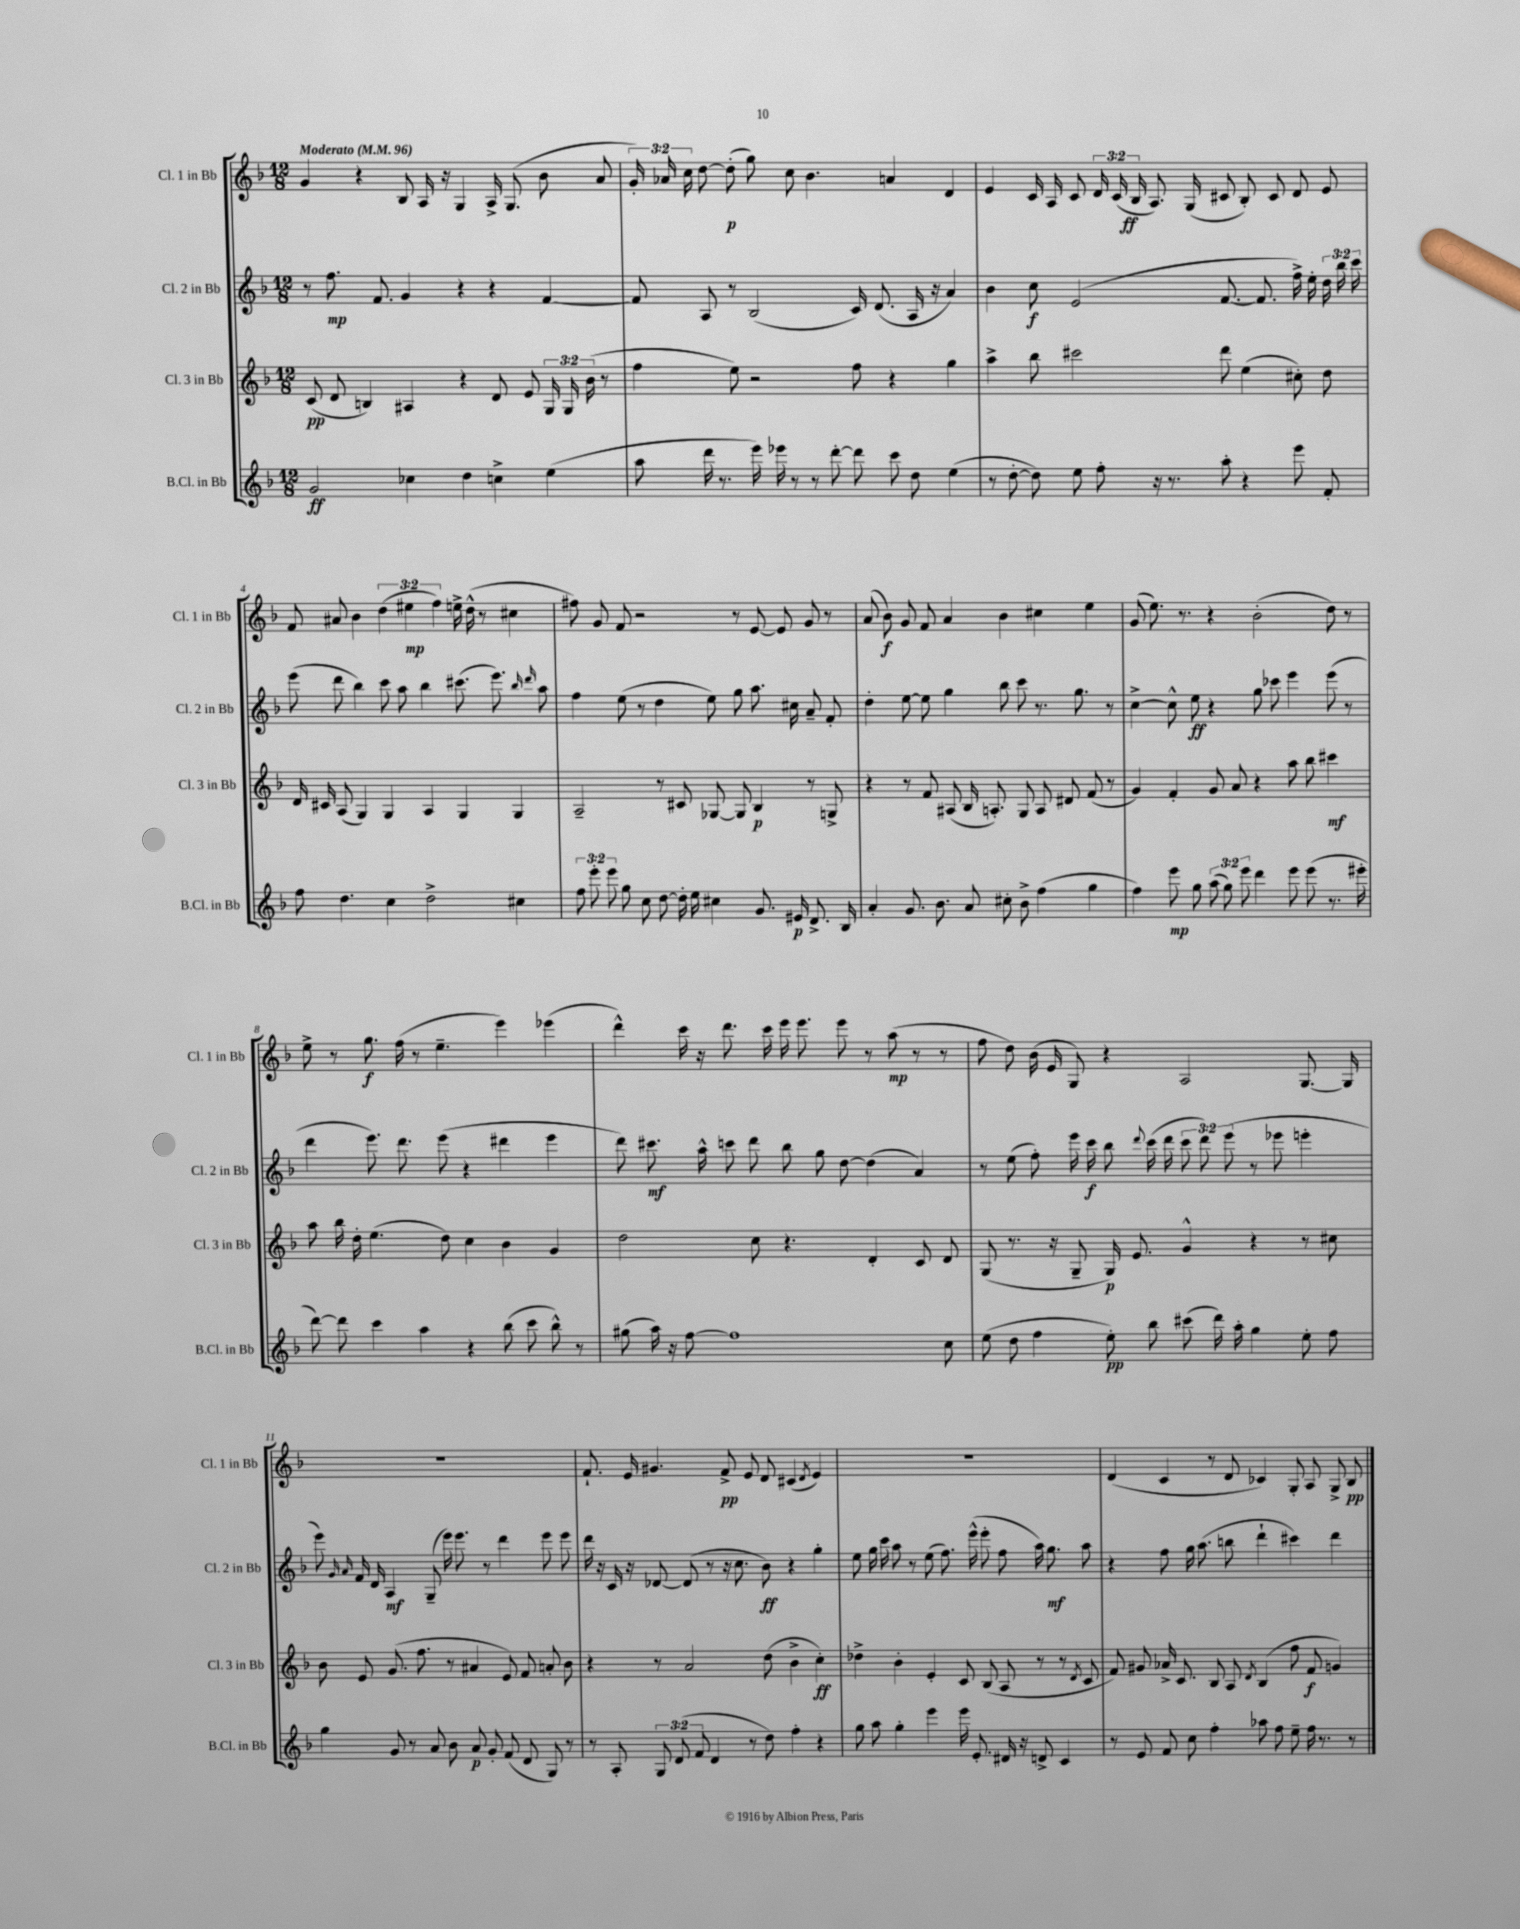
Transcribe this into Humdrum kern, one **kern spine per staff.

**kern	**dynam	**kern	**dynam	**kern	**dynam	**kern	**dynam
*part4	*part4	*part3	*part3	*part2	*part2	*part1	*part1
*staff4	*staff4	*staff3	*staff3	*staff2	*staff2	*staff1	*staff1
*I"B.Cl. in Bb	*	*I"Cl. 3 in Bb	*	*I"Cl. 2 in Bb	*	*I"Cl. 1 in Bb	*
*I'B.Cl. in Bb	*	*I'Cl. 3 in Bb	*	*I'Cl. 2 in Bb	*	*I'Cl. 1 in Bb	*
*clefG2	*	*clefG2	*	*clefG2	*	*clefG2	*
*k[b-]	*	*k[b-]	*	*k[b-]	*	*k[b-]	*
*M12/8	*	*M12/8	*	*M12/8	*	*M12/8	*
*MM96	*	*MM96	*	*MM96	*	*MM96	*
=1	=1	=1	=1	=1	=1	=1	=1
!	!	!	!	!	!	!LO:TX:a:B:t=Moderato	!
2g/	ff	(8c/	pp	8r	.	4g/	.
.	.	8d/	.	8.ff\	mp	.	.
.	.	4Bn/)	.	.	.	4r	.
.	.	.	.	8.f/	.	.	.
4cc-X\	.	4A#X/	.	4g/	.	8B-/	.
.	.	.	.	.	.	16A/	.
.	.	.	.	.	.	16r	.
4dd\	.	4r	.	4r	.	4G/	.
4ccn^\	.	8d/	.	4r	.	16A^/	.
.	.	.	.	.	.	(8.G/	.
.	.	8e/	.	.	.	.	.
(4ee\	.	24G/	.	[4f/	.	8b-\	.
.	.	24G/	.	.	.	.	.
.	.	(24b-\	.	.	.	.	.
.	.	8r	.	.	.	8a/	.
=2	=2	=2	=2	=2	=2	=2	=2
8aa\	.	4ff\	.	8f/]	.	24g'/)	.
.	.	.	.	.	.	24a-X/	.
.	.	.	.	.	.	24cc\	.
16ddd\	.	.	.	8A/	.	[8dd\	.
8.r	.	.	.	.	.	.	.
.	.	8ee\)	.	8r	.	(8dd'\]	p
16eee\)	.	2r	.	(2B-/	.	8gg\)	.
16eee-X\	.	.	.	.	.	.	.
8r	.	.	.	.	.	8cc\	.
8r	.	.	.	.	.	4.b-\	.
[8ddd'\	.	.	.	.	.	.	.
8ddd\]	.	8ff\	.	16c/)	.	.	.
.	.	.	.	(8.d/	.	.	.
8ccc\	.	4r	.	.	.	4an/	.
8dd\	.	.	.	16A/	.	.	.
.	.	.	.	16r	.	.	.
(4ee\	.	4gg\	.	4a/)	.	4d/	.
=3	=3	=3	=3	=3	=3	=3	=3
8r	.	4aa^\	.	4b-\	.	4e/	.
[8dd'\	.	.	.	.	.	.	.
8dd\])	.	8bb-\	.	8cc\	f	16c/	.
.	.	.	.	.	.	16A/	.
8ee\	.	2ccc#X\	.	(2e/	.	8c/	.
8ff'\	.	.	.	.	.	24d/	.
.	.	.	.	.	.	(24c/	.
.	.	.	.	.	.	24B-/	ff
16r	.	.	.	.	.	8.A/)	.
8.r	.	.	.	.	.	.	.
.	.	.	.	.	.	(16G/	.
8aa'\	.	8ddd\	.	[8.f/	.	8c#X/	.
4r	.	(4ee\	.	.	.	8B-'/)	.
.	.	.	.	8.f/]	.	.	.
.	.	.	.	.	.	8c#/	.
8eee\	.	8cc#X'\)	.	16ff^\)	.	8d/	.
.	.	.	.	16ee'\	.	.	.
8f'/	.	8dd\	.	24dd\	.	8e/	.
.	.	.	.	24bb-\	.	.	.
.	.	.	.	24ccc\	.	.	.
!!LO:LB:g=z
=4	=4	=4	=4	=4	=4	=4	=4
8ff\	.	16d/	.	(8eee\	.	8f/	.
.	.	16c#X/	.	.	.	.	.
4.dd\	.	(8A/	.	8ddd\	.	8a#X/	.
.	.	4G/)	.	4bb-\)	.	4b-\	.
4cc\	.	4G/	.	8ccc\	.	(6dd\	.
.	.	.	.	8aa\	.	.	.
.	.	.	.	.	.	6ee#X\	mp
2dd^\	.	4A/	.	4bb-\	.	.	.
.	.	.	.	.	.	6ff\)	.
.	.	4G/	.	(8.ccc#X\	.	16een^\	.
.	.	.	.	.	.	(16dd^^\	.
.	.	.	.	.	.	8r	.
.	.	.	.	8.eee\)	.	.	.
4cc#X\	.	4G/	.	.	.	4cc#X\	.
.	.	.	.	16qqbb-/	.	.	.
.	.	.	.	16qqddd/	.	.	.
.	.	.	.	8aa\	.	.	.
=5	=5	=5	=5	=5	=5	=5	=5
12ff\	.	2A~/	.	4ff\	.	8ff#X\)	.
12eee'\	.	.	.	.	.	.	.
.	.	.	.	.	.	8g/	.
12eee\	.	.	.	.	.	.	.
8gg\	.	.	.	(8ee\	.	8f/	.
8cc\	.	.	.	8r	.	2r	.
[8dd\	.	8r	.	4dd\	.	.	.
16dd'\]	.	8c#X/	.	.	.	.	.
16ee\	.	.	.	.	.	.	.
4cc#X\	.	[8G-X/	.	8ee\)	.	.	.
.	.	8G-/]	.	8gg\	.	8r	.
8.g/	.	4B-/	p	8.aa\	.	[8e/	.
.	.	.	.	.	.	8e/]	.
16e#X/	p	.	.	16cc#X\	.	.	.
8.d^/	.	8r	.	8a~/	.	8g/	.
.	.	8Gn^/	.	8f'/	.	8r	.
16B-/	.	.	.	.	.	.	.
=6	=6	=6	=6	=6	=6	=6	=6
4a'/	.	4r	.	4dd'\	.	(8a/	.
.	.	.	.	.	.	8b-\)	f
8.g/	.	8r	.	[8ee\	.	8g/	.
.	.	8f/	.	8ee\]	.	8f/	.
8.b-\	.	.	.	.	.	.	.
.	.	(8A#X/	.	4gg\	.	4a/	.
8a/	.	16B-/	.	.	.	.	.
.	.	8.An'/)	.	.	.	.	.
8cc#X'\	.	.	.	8bb-\	.	4b-\	.
8b-^\	.	8G/	.	8ccc\	.	.	.
(4ff\	.	8A/	.	8.r	.	4cc#X\	.
.	.	8d#X/	.	.	.	.	.
.	.	.	.	8.gg\	.	.	.
4gg\	.	(8f/	.	.	.	4ee\	.
.	.	8r	.	8r	.	.	.
=7	=7	=7	=7	=7	=7	=7	=7
4ff\)	.	4g/)	.	[4cc^\	.	(8g/	.
.	.	.	.	.	.	8.ee\)	.
8eee\	mp	4f'/	.	8cc^^\]	.	.	.
.	.	.	.	.	.	8.r	.
8gg\	.	.	.	8ee\	ff	.	.
(12aa\	.	8g/	.	4r	.	4r	.
12gg\)	.	.	.	.	.	.	.
.	.	8a/	.	.	.	.	.
12eee\	.	.	.	.	.	.	.
4ddd\	.	4r	.	8gg\	.	(2b-'\	.
.	.	.	.	8ccc-X\	.	.	.
8eee\	.	8aa\	.	4eee\	.	.	.
(8eee\	.	8bb-\	.	.	.	.	.
8.r	.	4ccc#X\	mf	(8eee\	.	8dd\)	.
.	.	.	.	8r	.	8r	.
16eee#X'\	.	.	.	.	.	.	.
!!LO:LB:g=z
=8	=8	=8	=8	=8	=8	=8	=8
[8ddd\)	.	8aa\	.	4ddd\	.	8ee^\	.
8ddd\]	.	16bb-\	.	.	.	8r	.
.	.	16dd'\	.	.	.	.	.
4ccc\	.	(4.ee\	.	8.eee\)	.	8.gg\	f
.	.	.	.	8.ddd\	.	(16ff\	.
4aa\	.	.	.	.	.	8r	.
.	.	8dd\)	.	(8eee\	.	4.ee~\	.
4r	.	4cc\	.	4r	.	.	.
(8bb-\	.	4b-\	.	4ddd#X\	.	4eee\)	.
8ccc\	.	.	.	.	.	.	.
8bb-^^\)	.	4g/	.	4eee\	.	(4eee-X\	.
8r	.	.	.	.	.	.	.
=9	=9	=9	=9	=9	=9	=9	=9
(8gg#X\	.	2dd\	.	8ddd\)	.	4ddd^^\)	.
16aa\)	.	.	.	8.ccc#X\	mf	.	.
16r	.	.	.	.	.	.	.
[8ff\	.	.	.	.	.	16ccc\	.
.	.	.	.	16aa^^\	.	16r	.
1ff]	.	.	.	8cccn\	.	8.ddd\	.
.	.	8cc\	.	8ddd\	.	.	.
.	.	.	.	.	.	16ccc\	.
.	.	4.r	.	8bb-\	.	16eee\	.
.	.	.	.	.	.	8.eee\	.
.	.	.	.	8gg\	.	.	.
.	.	.	.	[8dd\	.	8eee\	.
.	.	4d'/	.	(4dd\]	.	8r	.
.	.	.	.	.	.	(8aa\	mp
.	.	8c/	.	4a/)	.	8r	.
8cc\	.	8d/	.	.	.	8r	.
=10	=10	=10	=10	=10	=10	=10	=10
(8ee\	.	(8G/	.	8r	.	8ff\	.
8dd\	.	8.r	.	(8ee\	.	8dd\)	.
4ff\	.	.	.	8ff'\)	.	(16b-\	.
.	.	16r	.	.	.	16e/	.
.	.	8G~/	.	16eee\	.	8G/)	.
.	.	.	.	16ccc\	f	.	.
8ee'\)	pp	16G/)	p	8bb-\	.	4r	.
.	.	8.e/	.	.	.	.	.
.	.	.	.	8qqddd/	.	.	.
8bb-\	.	.	.	(16ccc\	.	.	.
.	.	.	.	16ddd\	.	.	.
(8ccc#X\	.	4g^^/	.	12ccc\	.	2A/	.
.	.	.	.	12ddd\)	.	.	.
16ddd\)	.	.	.	.	.	.	.
.	.	.	.	(12eee\	.	.	.
16aa'\	.	.	.	.	.	.	.
4gg\	.	4r	.	8r	.	.	.
.	.	.	.	8eee-X\	.	.	.
8ee'\	.	8r	.	4eeen'\	.	[8.G/	.
8ff\	.	8cc#X\	.	.	.	.	.
.	.	.	.	.	.	16G/]	.
!!LO:LB:g=z
=11	=11	=11	=11	=11	=11	=11	=11
4gg\	.	8b-\	.	8eee\)	.	1.r	.
.	.	.	.	16qqg/	.	.	.
.	.	.	.	16qqa/	.	.	.
.	.	8e/	.	16f/	.	.	.
.	.	.	.	16d/	.	.	.
8g/	.	(8.g/	.	4A/	mf	.	.
8r	.	.	.	.	.	.	.
.	.	8.ff\	.	.	.	.	.
8a/	.	.	.	(8G~/	.	.	.
8b-\	.	8r	.	16eee\)	.	.	.
.	.	.	.	8.eee\	.	.	.
8a/	p	4a#X/	.	.	.	.	.
8g'/	.	.	.	8r	.	.	.
(8f/	.	8e/)	.	4ddd\	.	.	.
8d/	.	8f/	.	.	.	.	.
8G/)	.	8an'/	.	8eee\	.	.	.
8r	.	8b-\	.	8eee\	.	.	.
=12	=12	=12	=12	=12	=12	=12	=12
8r	.	4r	.	16ddd\	.	8.f`/	.
.	.	.	.	16r	.	.	.
8A'/	.	.	.	16c/	.	.	.
.	.	.	.	16r	.	16e/	.
12G/	.	8r	.	[8d-X/	.	4.g#X/	.
(12d/	.	.	.	.	.	.	.
.	.	2a/	.	(8d-/]	.	.	.
12f/	.	.	.	.	.	.	.
4d/	.	.	.	8r	.	.	.
.	.	.	.	16r	.	8f^/	pp
.	.	.	.	8.cc\	.	.	.
8r	.	.	.	.	.	8e/	.
8dd\)	.	(8dd\	.	8b-\)	ff	8d/	.
4ff'\	.	4b-^\	.	4r	.	(4c#X/	.
.	.	.	.	.	.	8qd/	.
4r	.	4cc'\)	ff	4gg'\	.	4e/)	.
=13	=13	=13	=13	=13	=13	=13	=13
8gg\	.	4dd-X^\	.	8ee\	.	1.r	.
8aa\	.	.	.	16gg\	.	.	.
.	.	.	.	16ccc\	.	.	.
4gg'\	.	4b-'\	.	8aa\	.	.	.
.	.	.	.	8r	.	.	.
4eee\	.	4e'/	.	(8ee\	.	.	.
.	.	.	.	8.ff\)	.	.	.
16eee\	.	8c/	.	.	.	.	.
8.e'/	.	.	.	(16eee^^\	.	.	.
.	.	(8B-/	.	8eee'\	.	.	.
16d#X/	.	8A/	.	8ff\	.	.	.
16r	.	.	.	.	.	.	.
8dn^/	.	8r	.	16aa\)	.	.	.
.	.	.	.	8.gg\	mf	.	.
4c/	.	8r	.	.	.	.	.
.	.	8qd/	.	.	.	.	.
.	.	8c/	.	8aa\	.	.	.
=14	=14	=14	=14	=14	=14	=14	=14
8r	.	8f/)	.	4r	.	(4d/	.
8e/	.	8g#X/	.	.	.	.	.
8f/	.	16a-X^/	.	8ff\	.	4c/	.
.	.	8.c/	.	.	.	.	.
8cc\	.	.	.	16gg\	.	.	.
.	.	.	.	(8.aa\	.	.	.
4ff'\	.	8B-/	.	.	.	8r	.
.	.	8A/	.	8bbn\	.	8d/	.
.	.	8qd/	.	.	.	.	.
8aa-X\	.	(4B-/	.	4ddd`\	.	4c-X/)	.
8ff\	.	.	.	.	.	.	.
8ee~\	.	8ff\	.	4ccc#X\)	.	8G'/	.
16ff\	.	8f/	f	.	.	8A/	.
8.r	.	.	.	.	.	.	.
.	.	4gn/)	.	4ddd\	.	8G^/	.
8r	.	.	.	.	.	8B-/	pp
==	==	==	==	==	==	==	==
*-	*-	*-	*-	*-	*-	*-	*-
